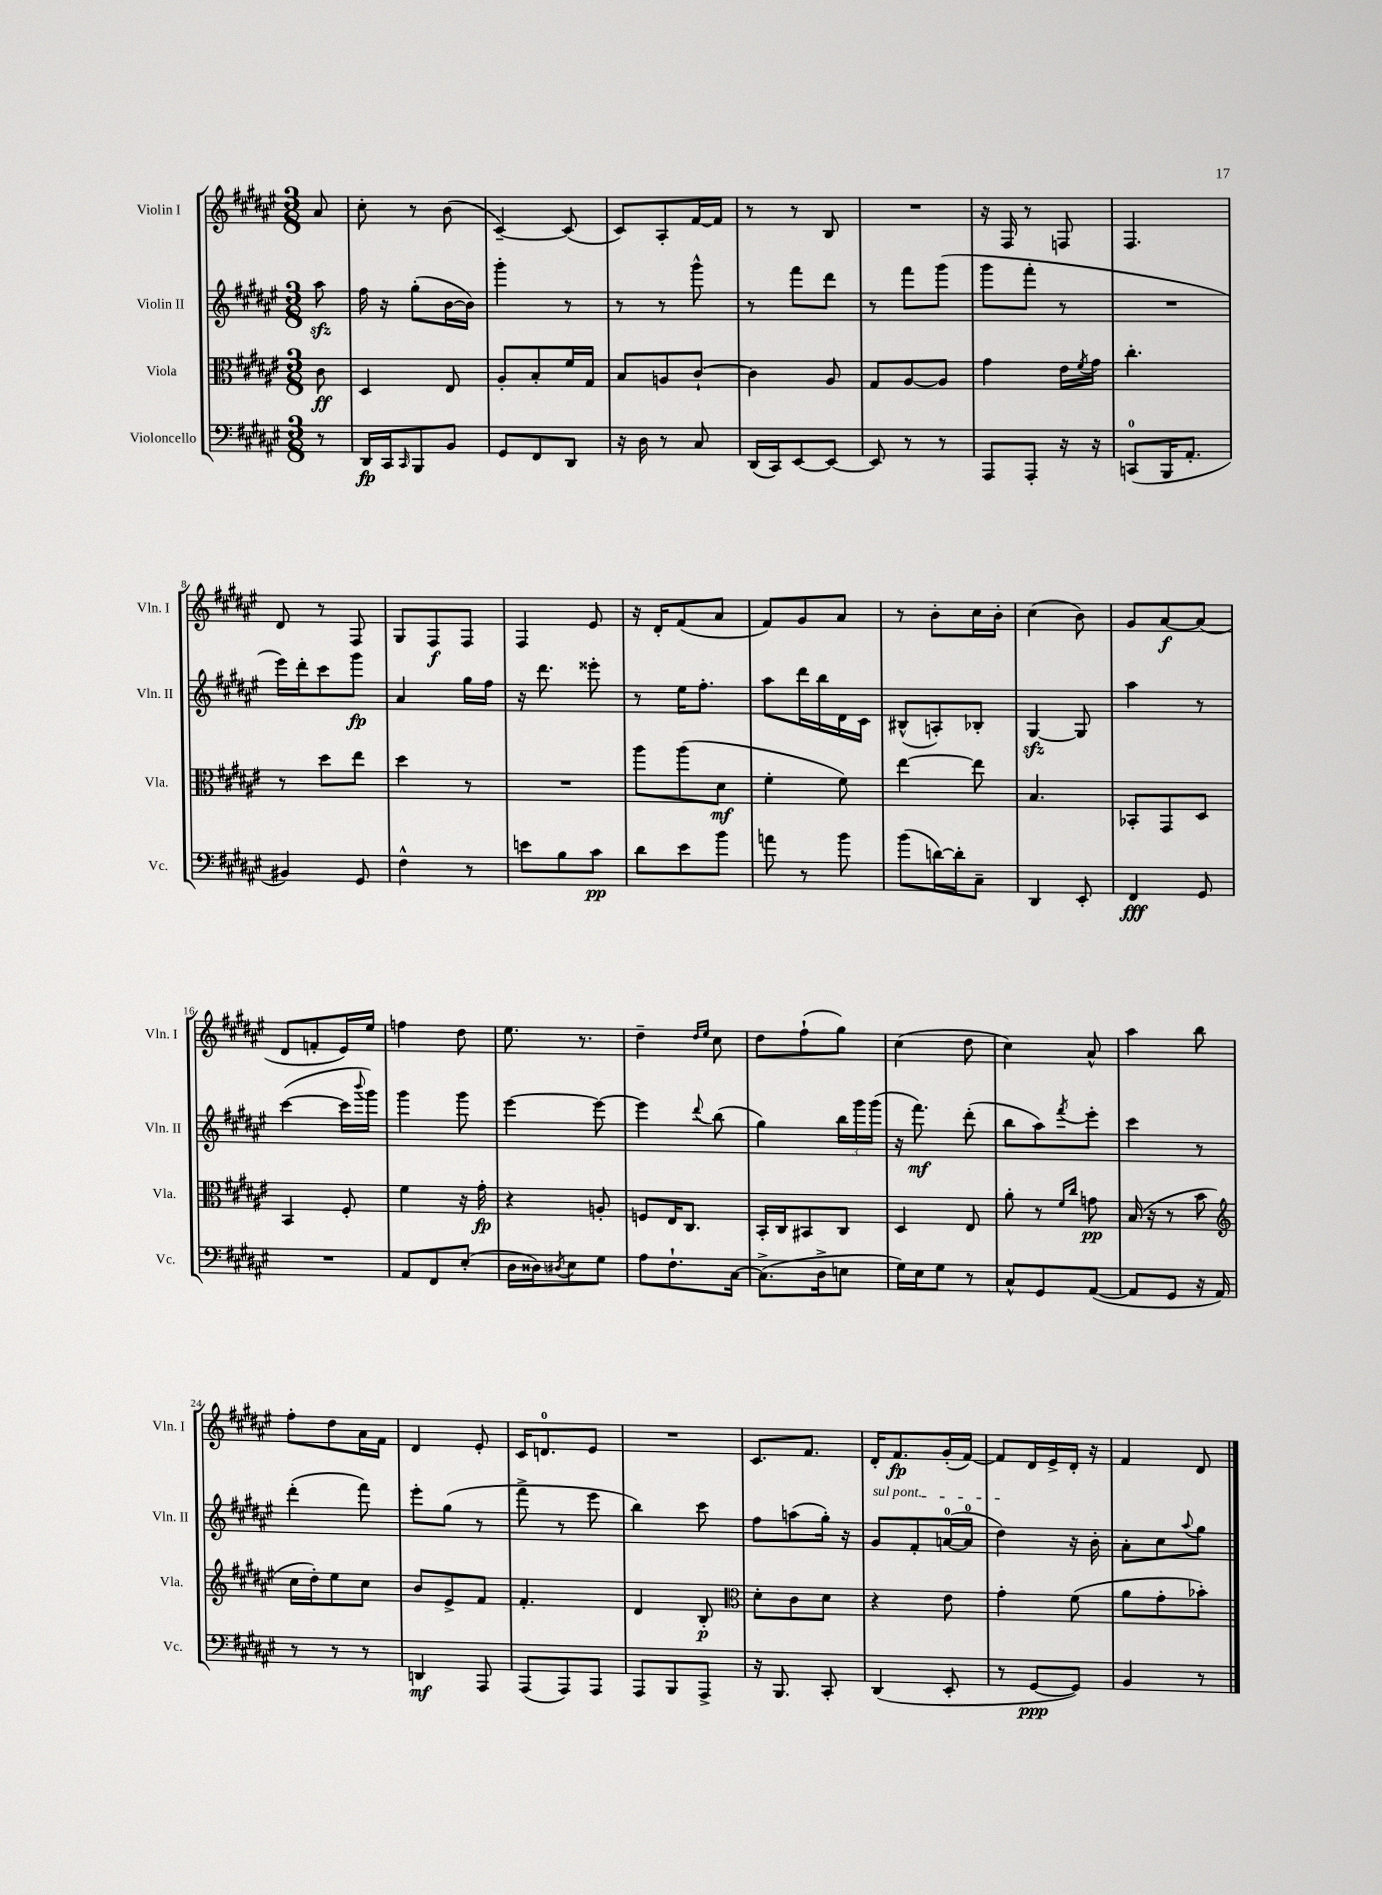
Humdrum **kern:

**kern	**kern	**kern	**kern
*staff4	*staff3	*staff2	*staff1
*clefF4	*clefC3	*clefG2	*clefG2
*k[f#c#g#d#a#e#]	*k[f#c#g#d#a#e#]	*k[f#c#g#d#a#e#]	*k[f#c#g#d#a#e#]
*M3/8	*M3/8	*M3/8	*M3/8
8r	8c#	8aa#	8a#
=	=	=	=
16DD#	4D#	16ff#	8cc#'
16CC#	.	16r	.
16qqCC#	.	.	.
8BBB	.	(8gg#'	8r
8BB	8E#	[16b	(8b
.	.	16b])	.
=	=	=	=
8GG#	8A#'	4ggg#'	[4c#~)
8FF#	8B'	.	.
8DD#	16f#	8r	(8c#]
.	16G#	.	.
=	=	=	=
16r	8B	8r	8c#)
16D#	.	.	.
8r	8A	8r	8A#'
8C#	[8c#`	8ggg#^^	[16f#
.	.	.	16f#]
=	=	=	=
(16DD#	4c#]	8r	8r
16CC#)	.	.	.
[8EE#	.	8fff#	8r
8EE#_	8A#	8ddd#	8B
=	=	=	=
8EE#]	8G#	8r	4.r
8r	[8A#	8fff#	.
8r	8A#]	(8ggg#	.
=	=	=	=
8AAA#	4g#	8ggg#	16r
.	.	.	16F#
8AAA#'	.	8fff#'	8r
16r	16e#	8r	8F
.	8qf#	.	.
16r	16g#	.	.
=	=	=	=
(8CC	4.cc#'	4.r	4.F#
16BBB	.	.	.
8.AA#'	.	.	.
=	=	=	=
4BB#)	8r	16eee#)	8d#
.	.	16ddd#'	.
.	8dd#	8ccc#	8r
8GG#	8ee#	8ggg#	8F#
=	=	=	=
4F#^^	4dd#	4a#	8G#
.	.	.	8F#
8r	8r	16gg#	8F#
.	.	16ff#	.
=	=	=	=
8e	4.r	16r	4F#
.	.	8.ddd#	.
8B	.	.	.
8c#	.	8eee##'	8e#
=	=	=	=
8d#	8aa#	8r	16r
.	.	.	16d#'
8e#	(8aa#	16ee#	(8f#
.	.	8.ff#'	.
8b	8d#	.	8a#
=	=	=	=
8a	4f#'	8aa#	8f#)
8r	.	16ddd#	8g#
.	.	16bb	.
8b	8f#)	16d#	8a#
.	.	16c#	.
=	=	=	=
(8b	[4ee#	(8B#^^	8r
[16d)	.	8A')	8b'
16d']	.	.	.
8C#~	8ee#]	8B-'	16cc#
.	.	.	16b'
=	=	=	=
4DD#	4.B	[4G#	(4cc#
8EE#'	.	8G#]	8b)
=	=	=	=
4FF#	8BB-'	4aa#	8g#
.	8GG#	.	[8a#
8GG#	8D#	8r	(8a#]
=	=	=	=
4.r	4BB	([4ccc#	8d#
.	.	.	8f'
.	8F#'	16ccc#]	16e#)
.	.	8qqbbb	.
.	.	16ggg#)	16ee#
=	=	=	=
8AA#	4f#	4ggg#	4ff
8FF#	.	.	.
(8E#'	16r	8ggg#	8dd#
.	16g#'	.	.
=	=	=	=
16D#	4r	[4eee#	8.ee#
16D##)	.	.	.
8qD#	.	.	.
8E#	.	.	.
.	.	.	8.r
8G#	8A'	8eee#_	.
=	=	=	=
8A#	8F	4eee#]	4dd#~
8.F#`	16E#	.	.
.	8.C#	.	.
.	.	.	16qqdd#
.	.	8qqddd#	16qqee#
.	.	(8bb	8cc#
[16C#	.	.	.
=	=	=	=
(8.C#^]	16BB'	4gg#)	8dd#
.	16C#	.	.
.	8BB#	.	(8ff#`
16D#^	.	.	.
8E	8C#	24bb	8gg#)
.	.	24ggg#	.
.	.	(24ggg#	.
=	=	=	=
16G#)	4D#	16r	(4cc#
16E#	.	8.fff#)	.
8G#	.	.	.
8r	8E#	(8ddd#'	8dd#
=	=	=	=
8C#^^	8a#'	8bb	4cc#)
8GG#	8r	8aa#)	.
.	16qqf#	.	.
.	16qqcc#	8qfff#	.
([8AA#	8g	8eee#'	8a#^^
=	=	=	=
8AA#]	(16B	4ccc#	4aa#
.	16r	.	.
8GG#	8r	.	.
16r	8b	8r	8bb
16AA#)	.	.	.
=	=	=	=
*	*clefG2	*	*
8r	16cc#	(4ddd#'	8ff#'
.	16dd#')	.	.
8r	8ee#	.	8dd#
8r	8cc#	8fff#)	16a#
.	.	.	16f#
=	=	=	=
4DD	8b	8eee#'	4d#
.	8e#^	(8gg#	.
8AAA#	8f#	8r	8e#'
=	=	=	=
(8AAA#	4.f#'	8fff#^	16c#
.	.	.	8.d
8AAA#)	.	8r	.
8AAA#	.	8eee#	8e#
=	=	=	=
8AAA#	4d#	4bb)	4.r
8BBB	.	.	.
8AAA#^	8B'	8ccc#	.
=	=	=	=
*	*clefC3	*	*
16r	8d#'	8ff#	8.c#
8.BBB	.	.	.
.	8c#	(8aa	.
.	.	.	8.f#
8CC#'	8d#	16gg#')	.
.	.	16r	.
=	=	=	=
(4DD#	4r	8g#	16d#'
.	.	.	8.f#
.	.	8f#'	.
8EE#'	8e#	([16a	(16g#'
.	.	16a]	[16f#)
=	=	=	=
8r	4g#'	4dd#)	8f#]
[8GG#	.	.	16d#
.	.	.	16e#^
8GG#])	(8f#	16r	16d#'
.	.	16b'	16r
=	=	=	=
4BB	8a#	8a#'	4f#
.	8g#'	8cc#	.
.	.	8qqaa#	.
8r	8b-')	8gg#	8d#
==	==	==	==
*-	*-	*-	*-
